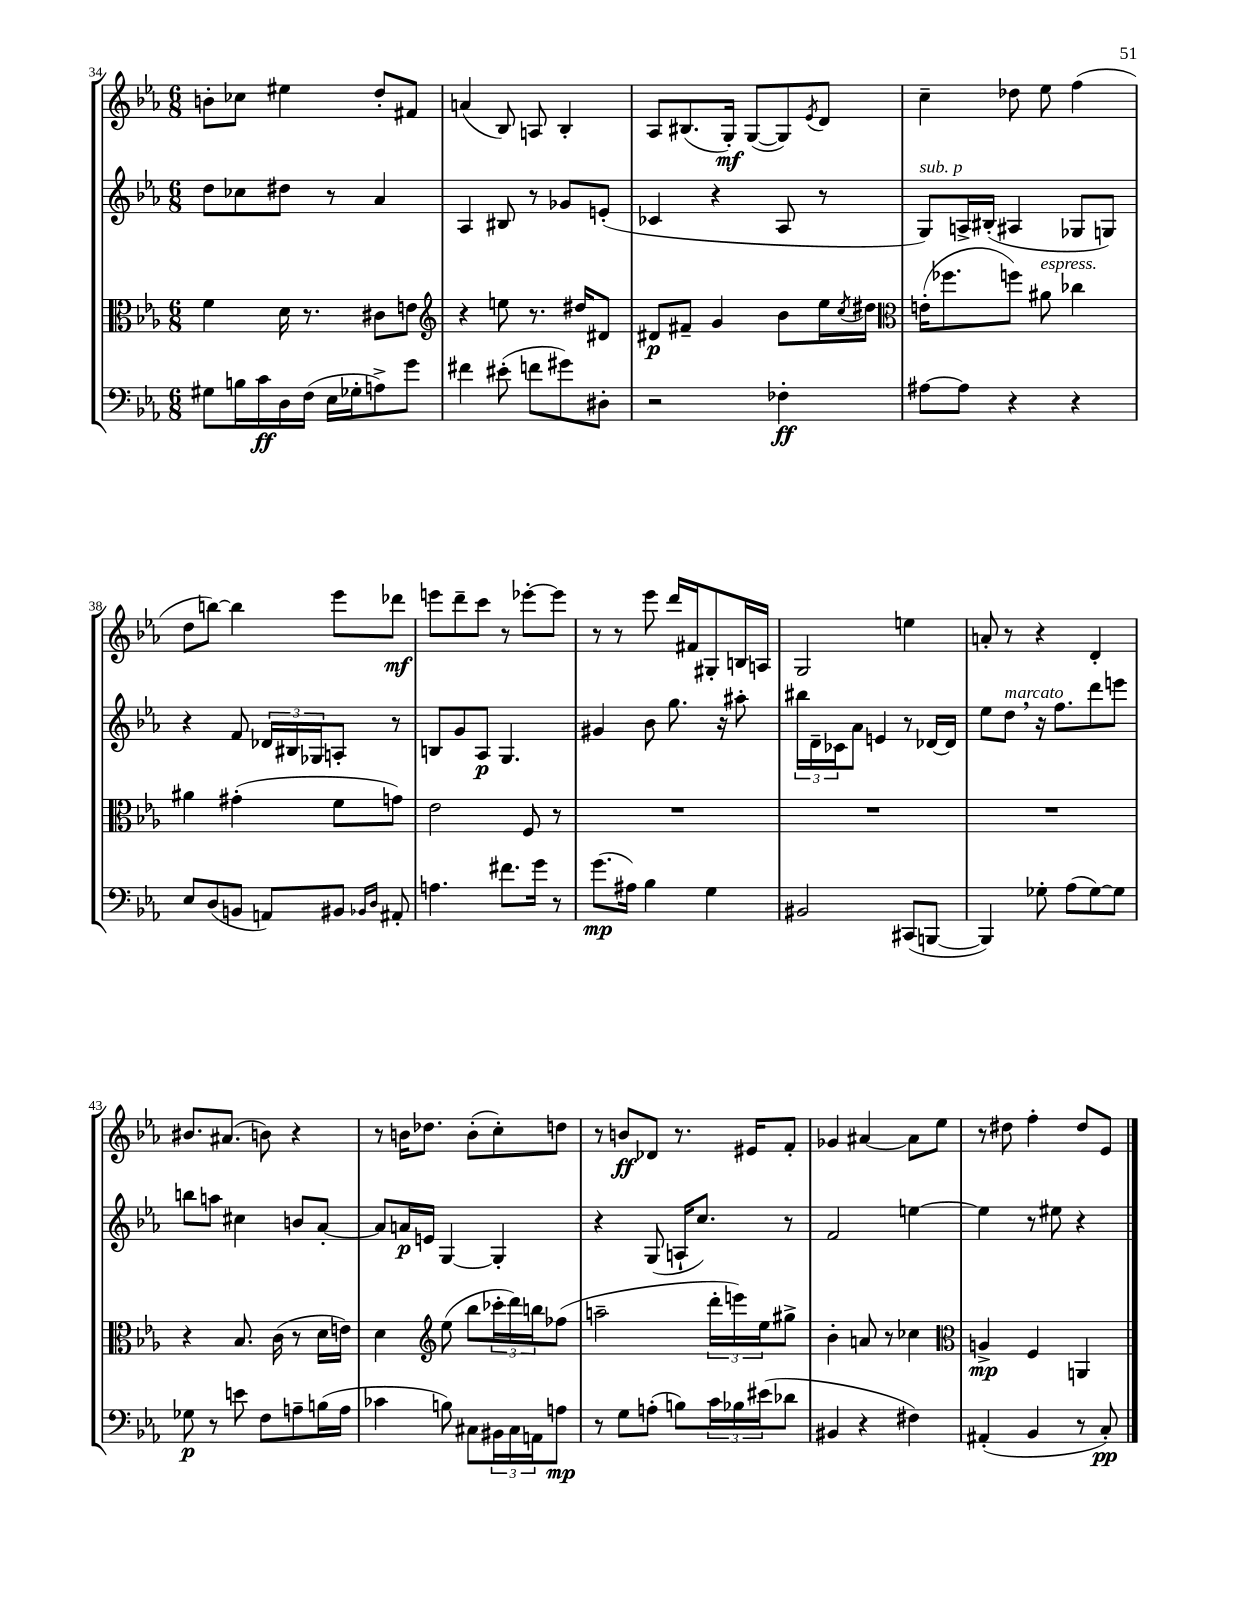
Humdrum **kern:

**kern	**kern	**kern	**kern
*staff4	*staff3	*staff2	*staff1
*clefF4	*clefC3	*clefG2	*clefG2
*k[b-e-a-]	*k[b-e-a-]	*k[b-e-a-]	*k[b-e-a-]
*M6/8	*M6/8	*M6/8	*M6/8
8G#	4f	8dd	8b'
16B	.	8cc-	8cc-
16c	.	.	.
16D	16d	8dd#	4ee#
(16F	8.r	.	.
16E-	.	8r	.
16G-'	.	.	.
8A^)	8c#	4a-	8dd'
8g	8e	.	8f#
=	=	=	=
*	*clefG2	*	*
4f#	4r	4A-	(4a
(8e#'	8ee	8B#	8B-)
8f	8.r	8r	8A
8g#)	.	8g-	4B-'
.	16dd#	.	.
8D#'	8d#	(8e'	.
=	=	=	=
2r	8d#	4c-	8A-
.	8f#~	.	(8.B#
.	4g	4r	.
.	.	.	16G')
.	.	.	([8G
4F-'	8b-	8A-	8G])
.	.	.	8qe-
.	16ee-	8r	8d
.	8qcc	.	.
.	16dd#	.	.
=	=	=	=
*	*clefC3	*	*
[8A#	(16e'	8G)	4cc~
.	8.ff-	.	.
8A#]	.	16A^	.
.	.	(16B#'	.
4r	8ff)	4A#	8dd-
.	8a#	.	8ee-
4r	4cc-	8G-	(4ff
.	.	8G)	.
=	=	=	=
8E-	4a#	4r	8dd
(8D	.	.	[8bb)
8BB	(4g#'	8f	4bb]
8AA)	.	24d-	.
.	.	24B#	.
.	.	24G-	.
8BB#	8f	8A'	8eee-
16qqBB-	.	.	.
16qqD	.	.	.
8AA#'	8g)	8r	8ddd-
=	=	=	=
4.A	2e-	8B	8eee
.	.	8g	8ddd~
.	.	8A-	8ccc
8.f#	.	4.G	8r
.	8F	.	[8eee-'
16g	.	.	.
8r	8r	.	8eee-]
=	=	=	=
(8.g	2.r	4g#	8r
.	.	.	8r
16A#)	.	.	.
4B-	.	8b-	8eee-
.	.	8.gg	16ddd
.	.	.	16f#
4G	.	.	8G#'
.	.	16r	.
.	.	8aa#'	16B
.	.	.	16A
=	=	=	=
2BB#	2.r	24bb#	2G
.	.	24d~	.
.	.	24c-	.
.	.	8a-	.
.	.	4e	.
(8CC#	.	8r	4ee
[8BBB	.	[16d-	.
.	.	16d-]	.
=	=	=	=
4BBB])	2.r	8ee-	8a'
.	.	8dd	8r
8G-'	.	16r	4r
.	.	8.ff	.
(8A-	.	.	.
[8G-)	.	8ddd	4d'
8G-]	.	8eee	.
=	=	=	=
8G-	4r	8bb	8.b#
8r	.	8aa	.
.	.	.	(8.a#
8e	8.B-	4cc#	.
8F	.	.	8b)
.	(16c	.	.
8A~	8r	8b	4r
(16B	16d	[8a-'	.
16A	16e)	.	.
=	=	=	=
4c-	4d	8a-]	8r
.	.	16a	16b
.	.	16e	8.dd-
*	*clefG2	*	*
8B)	(8ee-	[4G	.
8C#	8bb-	.	(8b'
24BB#	24ccc-'	4G']	8cc')
24C#	24ddd)	.	.
24AA	24bb	.	.
8A	(8ff-	.	8dd
=	=	=	=
8r	2aa~	4r	8r
8G	.	.	8b
(8A'	.	(8G	8d-
8B)	.	16A`	8.r
.	.	8.cc)	.
24c	24ddd'	.	.
24B-	24eee)	.	.
.	.	.	16e#
(24e#	24ee-	.	.
8d-	8gg#^	8r	8f'
=	=	=	=
4BB#	4b-'	2f	4g-
4r	8a	.	[4a#
.	8r	.	.
4F#)	4cc-	[4ee	8a#]
.	.	.	8ee-
=	=	=	=
*	*clefC3	*	*
(4AA#'	4A^	4ee]	8r
.	.	.	8dd#
4BB-	4F	8r	4ff'
.	.	8ee#	.
8r	4AA	4r	8dd#
8C')	.	.	8e-
==	==	==	==
*-	*-	*-	*-
